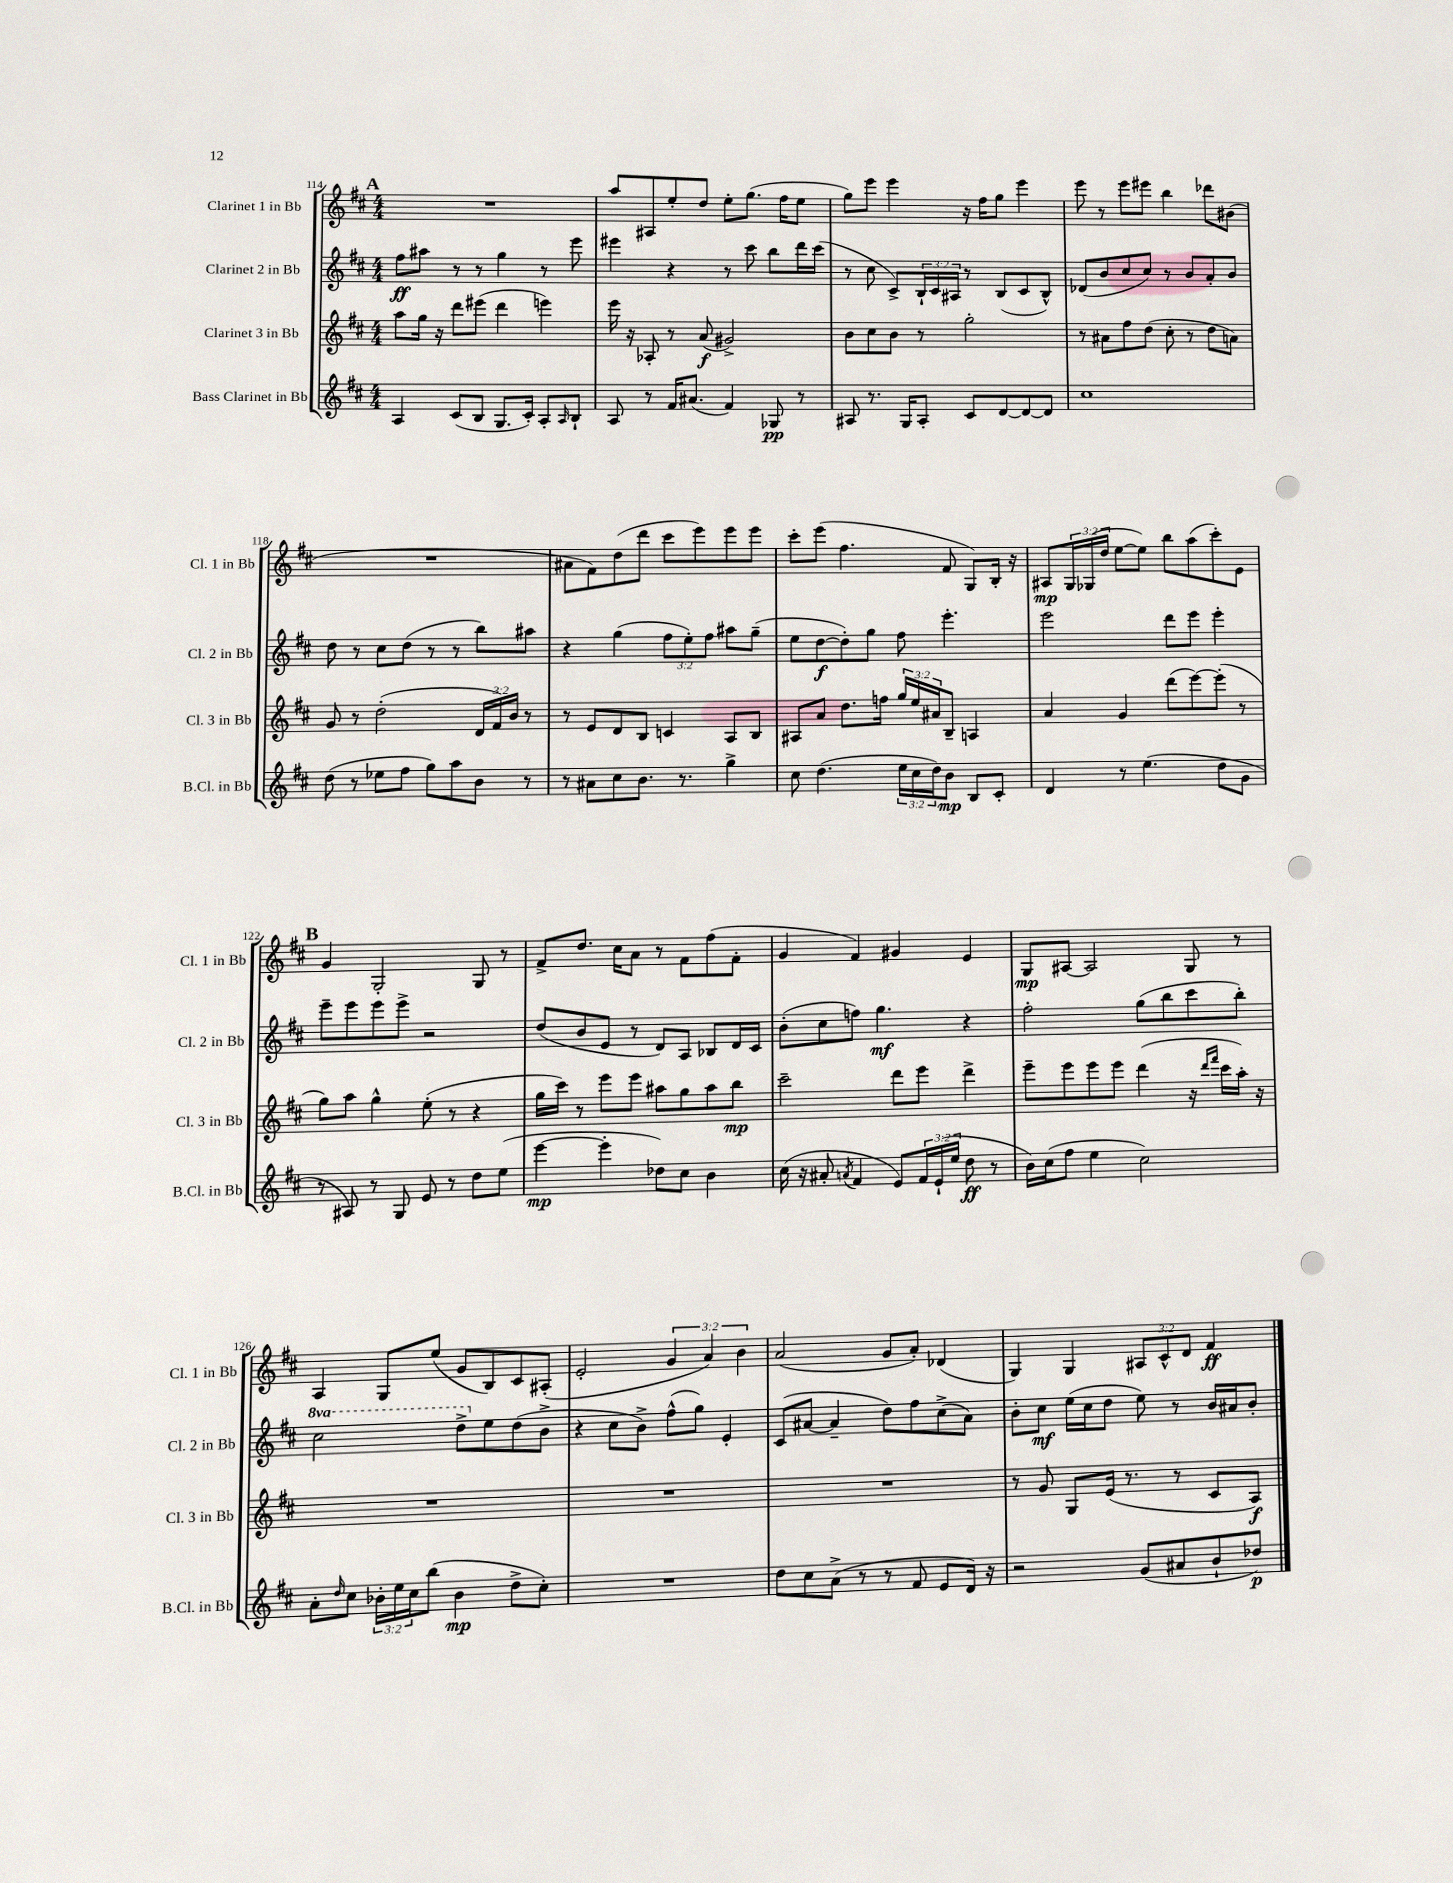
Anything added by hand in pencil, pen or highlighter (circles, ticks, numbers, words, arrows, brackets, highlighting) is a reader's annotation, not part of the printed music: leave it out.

**kern	**kern	**kern	**kern
*staff4	*staff3	*staff2	*staff1
*clefG2	*clefG2	*clefG2	*clefG2
*k[f#c#]	*k[f#c#]	*k[f#c#]	*k[f#c#]
*M4/4	*M4/4	*M4/4	*M4/4
4A/	8aa\L	8ff#\L	1r
.	16gg\Jk	8aa#\J	.
.	16r	.	.
(8c#/L	8ddd\L	8r	.
8B/J	(8eee#\J	8r	.
8.G/L	4ddd\	4gg\	.
16c#'/Jk)	.	.	.
8A'/L	4eee\)	8r	.
16qqA/	.	.	.
8B`/J	.	8eee\	.
=	=	=	=
8A/	16eee\	4eee#\	8aa/L
.	16r	.	.
8r	8A-'/	.	8A#/
16f#/LK	8r	4r	8ee'/
(8.a#/J	.	.	.
.	(8a/	.	8dd/J
4f#/)	2g#^/)	8r	8ee'\L
.	.	8ccc#\	(8.gg\J
8G-/	.	8bb\L	.
.	.	.	16ff#\LK
8r	.	16ddd\L	8ee\J
.	.	(16ccc#\JJ	.
=	=	=	=
8A#/	8b\L	8r	8gg\L)
8.r	8cc#\	8cc#\	8eee\J
.	8b\J	8c#^/L)	4eee\
16G/LK	.	.	.
8A#'/J	8r	24B`/L	.
.	.	24c#/	.
.	.	24A#/JJ	.
8c#/L	2gg'\	8r	16r
.	.	.	16ff#\LK
[8d/	.	(8B/L	8gg\J
8d/_	.	8c#/	4eee\
8d/]J	.	8B^^/J)	.
=	=	=	=
1cc#	8r	(8d-/L	8eee\
.	8a#\L	8b/	8r
.	8ff#\	8cc#/	8eee\L
.	(8dd\J	8cc#/J)	8eee#\J
.	8cc#'\	8r	4bb\
.	8r	8b/L	.
.	8dd\L	8a'/	8ddd-\L
.	8a\J)	8b/J	(8b#\J
=	=	=	=
(8dd\	8g/	8dd\	1r
8r	8r	8r	.
8ee-\L	(2dd'\	8cc#\L	.
8ff#\J	.	(8dd\J	.
8gg\L)	.	8r	.
8aa\	.	8r	.
8b\J	24d/LL	8bb\L)	.
.	24f#/)	.	.
.	24b/JJ	.	.
8r	8r	8aa#\J	.
=	=	=	=
8r	8r	4r	8a#\L
8a#\L	8e/L	.	8f#\)
8cc#\	8d/	(4gg\	(8dd\
8.b\J	8B/J	.	8ddd\J
.	4c/	12ff#\L	8ccc#\L
8.r	.	.	.
.	.	12ee'\)	.
.	.	.	8eee\)
.	.	12ff#\J	.
4gg^\	8A/L	8aa#\L	8eee\
.	8B/J	(8gg~\J	8eee\J
=	=	=	=
8cc#\	8A#/L	8ee\L	8ccc#'\L
(4.dd\	8a/J	[8dd\	(8eee\J
.	8.dd\L	8dd'\])	4.ff#\
.	.	8gg\J	.
.	16ff\Jk	.	.
24ee\LL	24gg/LL	8ff#\	.
24cc#\	24ee/	.	.
24dd\J)	24a#/J	.	.
8b\J	8B~/J	4.eee'\	8f#/
8B/L	4A/	.	8G/L)
8c#'/J	.	.	16B'/Jk
.	.	.	16r
=	=	=	=
4d/	4a/	2eee\	8A#/L
.	.	.	24G/L
.	.	.	(24G-/
.	.	.	24dd/JJ
8r	4g/	.	[8ee\L
(4.ee\	.	.	8ee\]J)
.	(8ddd\L	8ddd\L	8bb\L
.	[8eee\)	8eee\J	(8aa\
8dd\L	(8eee'\]J	4eee'\	8ccc#'\)
8g\J	8r	.	8e\J
=	=	=	=
8r	8gg\L)	8eee~\L	4g/
8A#/)	8aa\J	8eee\	.
8r	4gg^^\	8eee\	2G'/
8G/	.	8eee^\J	.
8e/	(8ee'\	2r	.
8r	8r	.	.
8dd\L	4r	.	8G/
(8ee\J	.	.	8r
=	=	=	=
[4eee\	16gg\LL	(8dd/L	8f#^/L
.	16ccc#\JJ)	.	.
.	8r	8b/	8.dd/J
4eee'\]	8eee\L	8e/J	.
.	.	.	16cc#\LK
.	8eee\J	8r	8a\J
8dd-\L)	8aa#\L	8d/L)	8r
8cc#\J	8gg\	8A/J	8f#\L
4b\	8aa#\	8B-/L	(8ff#\
.	8bb\J	16d/L	8f#'\J
.	.	16c#/JJ	.
=	=	=	=
(16cc#\	2ccc#~\	(8b'\L	4g/
16r	.	.	.
8a#'/	.	8cc#\	.
8qa/	.	.	.
4f#/	.	8ff\J)	4f#/)
.	.	4.gg\	.
8e/L)	8ddd\L	.	4g#/
24f#/L	8eee\J	.	.
(24e`/	.	.	.
24ee/JJ	.	.	.
8dd\	4ddd^\	4r	4e/
8r	.	.	.
=	=	=	=
16b\LL)	8eee~\L	2ff#'\	8G/L
(16cc#\J	.	.	.
8ff#\J	8eee\	.	[8A#/J
4ee\	8eee\	.	2A#/]
.	8eee\J	.	.
2cc#\)	(4ddd\	(8gg\L	.
.	.	8bb\	.
.	16r	8ccc#\	8G/
.	16qqddd/LL	.	.
.	16qqfff#/JJ	.	.
.	16ccc#\LL	.	.
.	16aa'\JJ)	8bb'\J)	8r
.	16r	.	.
=	=	=	=
8a'\L	1r	2ccc#\	4A/
16qqdd/	.	.	.
8cc#\J	.	.	.
24b-'\LL	.	.	8G/L
24ee\	.	.	.
24cc#\J	.	.	.
(8bb\J	.	.	(8ee/J
4b-\	.	8ddd^\L	8g/L
.	.	8ee\	8B/)
8dd^\L	.	(8dd\	8c#/
8cc#'\J)	.	8b^\J	(8A#'/J
=	=	=	=
1r	1r	4r	2e'/
.	.	8cc#\L	.
.	.	8b^\J)	.
.	.	(8ff#^^\L	6g/
.	.	8gg\J)	.
.	.	.	6a/)
.	.	4e'/	.
.	.	.	6b\
=	=	=	=
8dd\L	1r	(8c#/L	(2a/
8cc#\	.	[8a#/J	.
(8a^\J	.	4a#~/]	.
8r	.	.	.
8r	.	8dd\L)	8g/L
8f#/	.	8ff#\	8a'/J)
8e/L	.	(8cc#^\	(4d-/
16d/Jk)	.	8a#\J)	.
16r	.	.	.
=	=	=	=
2r	8r	8b'\L	4G/)
.	8g/	8cc#\J	.
.	8G/L	(16ee\LL	4G/
.	.	16cc#\J	.
.	(16e/Jk	8dd\J	.
.	8.r	.	.
(8g/L	.	8ee\)	12A#/L
.	.	.	12c#^^/
8a#/	8r	8r	.
.	.	.	12d/J
8b`/	8c#/L	16b/LL	4f#/
.	.	16a#/J	.
8dd-/J)	8A/J)	8b'/J	.
==	==	==	==
*-	*-	*-	*-
